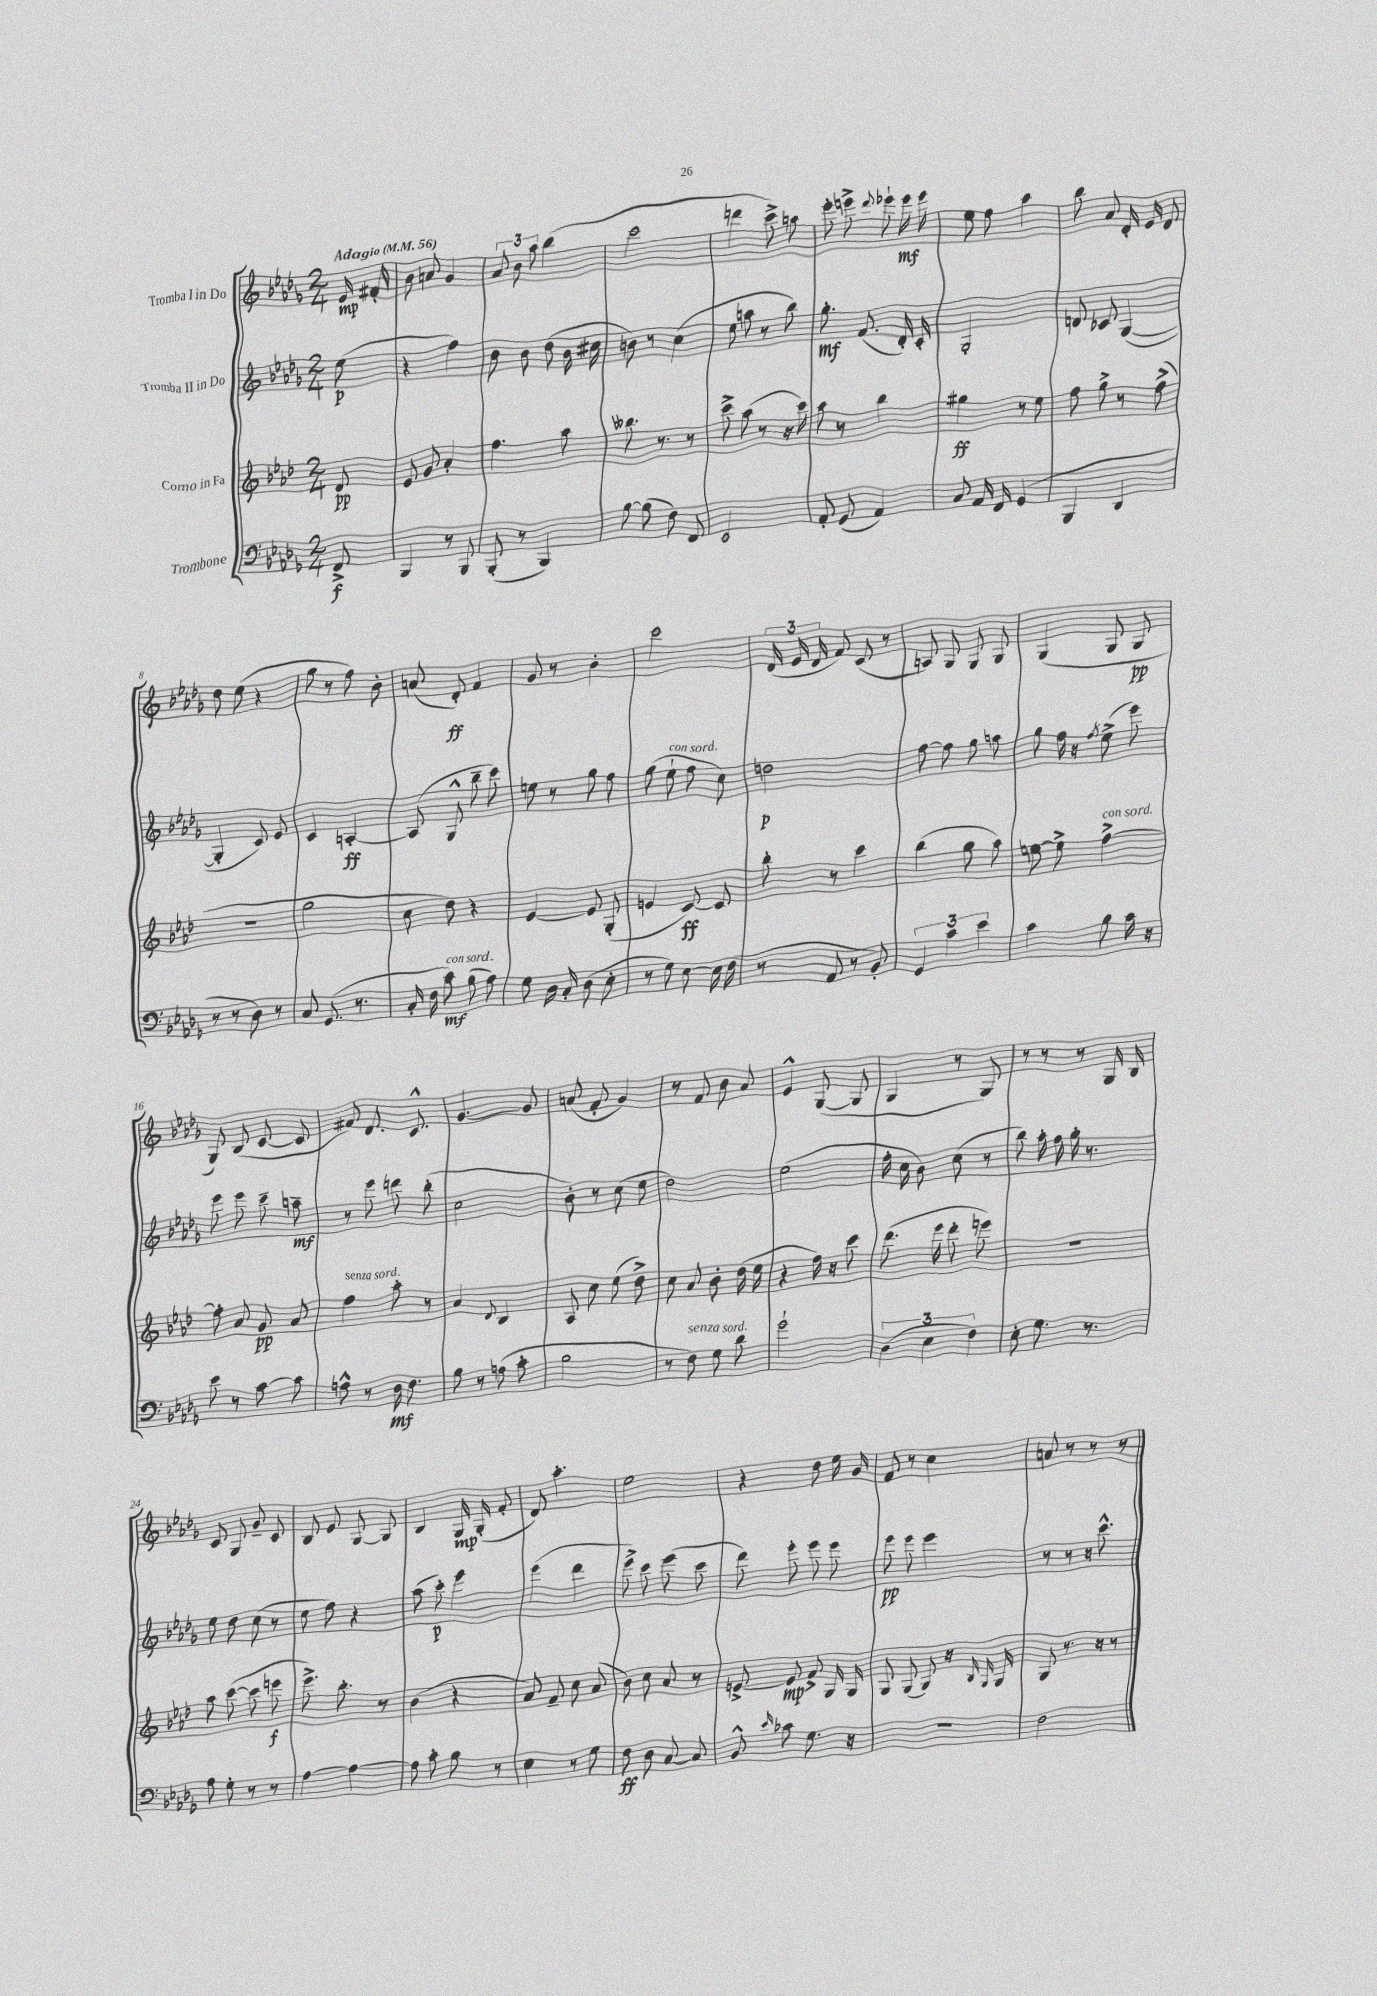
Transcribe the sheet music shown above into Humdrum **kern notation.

**kern	**kern	**kern	**kern
*staff4	*staff3	*staff2	*staff1
*clefF4	*clefG2	*clefG2	*clefG2
*k[b-e-a-d-g-]	*k[b-e-a-d-]	*k[b-e-a-d-g-]	*k[b-e-a-d-g-]
*M2/4	*M2/4	*M2/4	*M2/4
*MM56	*MM56	*MM56	*MM56
8FF^	8d-	(8ee-	16e-
.	.	.	16f#'
=	=	=	=
4BBB-	8e-	4r	8b-
.	8g	.	8a
8r	4a-'	4ff)	4g-
8BBB-	.	.	.
=	=	=	=
(8BBB-'	4.ff	8b-	12a-
.	.	.	12b-
8r	.	8b-	.
.	.	.	12aa-
4BBB-)	.	(8dd-	(4bb-
.	8aa-	16b-	.
.	.	16cc#	.
=	=	=	=
[8B-	8.bb--	8b)	2ccc
(8B-]	.	8r	.
.	8.r	.	.
8F)	.	(4cc	.
8FF	8r	.	.
=	=	=	=
2EE-	8ccc^	8ee-	4ddd
.	(8aa-	8aa	.
.	8r	8r	8ccc^)
.	16r	8bb-)	8aa
.	16ccc)	.	.
=	=	=	=
8AA-'	8aa-	8.gg-'	8eee-'
(8GG-	8r	.	8eee^
.	.	(8.f	.
.	.	.	8qqddd-
4AA-)	4bb-	.	8eee-`
.	.	16d-')	16eee-
.	.	16c'	16eee-
=	=	=	=
8C	4gg#	2G-'	8ee-
16AA-	.	.	8ff
16FF	.	.	.
(4GG-	8r	.	4aa-
.	8ee-	.	.
=	=	=	=
4BBB-	8ff	8d	8bb-
.	8gg^	8c-	8a-
4DD-	8r	([4G-	16d-'
.	.	.	16e-
.	(8ff^	.	8d-
=	=	=	=
8r	2r	4G-']	8dd-
8r	.	.	(8ee-
8D-)	.	8c)	4r
8r	.	8e-	.
=	=	=	=
8C	2gg	4c	8gg-
(8.GG-	.	.	8r
.	.	[4A'	8ff)
8.r	.	.	.
.	.	.	8b-'
=	=	=	=
16C'	8cc	(8A]	(8a
16F	.	.	.
8c)	8dd-)	8G-^^	8d-')
(8B-	4r	8bb-~	4f
8A-)	.	8ccc)	.
=	=	=	=
8G-	[4e-	8ee	8g-
16D-	.	8r	8r
16C'	.	.	.
(8D-	8e-]	8gg-	4b-'
8E-'	(8G'	8ff	.
=	=	=	=
8r	4e	(8gg-	2ccc
8G-)	.	8ee-`	.
[8E-	[8c)	8ff	.
16E-]	8c]	8cc)	.
(16F	.	.	.
=	=	=	=
8r	8bb-'	2dd	(24d-
.	.	.	24e-
.	.	.	24d-
8AA-	8r	.	8f)
8r	4ccc	.	(8c
8BB-')	.	.	8r
=	=	=	=
6GG-	(4bb-	[8ff	8A)
.	.	8ff]	8G-
6c	.	.	.
.	8gg	8gg-	8G-
6e-	.	.	.
.	8aa-)	8aa	8G-
=	=	=	=
4c	[8ee	8gg-	(4G-
.	8ee^]	16ff	.
.	.	16r	.
.	.	8qff	.
8B-	[4ff^	(8ee-^	8G-
16c	.	8eee-)	8G-
16r	.	.	.
=	=	=	=
8e-	8ff']	8eee-	8G-)
8r	8a-	8eee-	(8B-
[8c	8g	8ccc~	[8c
8c]	8a-	8aa~	8c]
=	=	=	=
8A^^	4ff	8r	8f#)
8r	.	8eee-	8.d-
16D-	8aa-'	8ddd	.
8.F	.	.	8.c^^
.	8r	(8bb-'	.
=	=	=	=
8B-	4a-	2cc	[4.g-
8r	.	.	.
.	8qqd-	.	.
(8A	4B-	.	.
8c'	.	.	8g-]
=	=	=	=
2B-	8A-	8b-')	(8a
.	8cc	8r	8f'
.	(8ee-	(8cc	4g-)
.	8dd-^)	8ee-	.
=	=	=	=
8r	8cc	2dd-)	8r
8F)	8a-	.	8f
8G-	8b-'	.	8b-
8d-	(16dd-	.	8a-
.	16ee-	.	.
=	=	=	=
2g-`	4r	(2ee-	4e-^^
.	16ff)	.	([8G-
.	16r	.	.
.	8ccc	.	8G-]
=	=	=	=
(6D-	(8.ddd-	16ff'	4G-
.	.	16cc	.
.	.	8b-)	.
6E-	.	.	.
.	16eee-	.	.
.	8ddd-'	(8cc	8r
6F)	.	.	.
.	8eee)	8r	8G-)
=	=	=	=
8E-'	2r	8bb-)	8r
8.G-	.	16aa-'	8r
.	.	16ff	.
.	.	16gg-'	8r
8.r	.	8.r	.
.	.	.	16G-
.	.	.	16B-
=	=	=	=
8A-	8aa-	8ee-	8c
8G-'	([8ccc	8dd-	8G-
8r	8ccc]	(8cc	8g-~
8r	8eee	8r	8c
=	=	=	=
[4A-	8.eee-^)	8ee-	8B-
.	.	8ff)	8e-
.	8.bb-'	.	.
4A-_	.	4r	[8G-
.	8r	.	8G-]
=	=	=	=
8A-]	(4b-	(8aa-	4B-
8c'	.	8ccc')	.
8B-	4r	4eee-	16G-
.	.	.	(16G-'
8r	.	.	8f'
=	=	=	=
4E-	8a-)	(4eee-	8d-)
.	8f~	.	4.aa-'
8r	8cc	4ddd-	.
8G-	(8a-	.	.
=	=	=	=
8F	8b-)	8eee-^)	2ee-
8D-	8cc	8ccc	.
[8C	8a-	(8eee-	.
8C]	8r	8ccc	.
=	=	=	=
8BB-^^	[8e^	8ddd-)	4r
16qqe-	.	.	.
8c-	8e]	8eee-'	.
8.G-	8f^	8eee-	8dd-
.	16G	8eee-	16ee-
16r	16G	.	16g-
=	=	=	=
2r	8G	8eee-	8f
.	(8G	8eee-	8r
.	8G)	4eee-	4cc
.	16r	.	.
.	16qqB-	.	.
.	16qqG	.	.
.	16G	.	.
=	=	=	=
2F	8G	8r	8a
.	8.r	8r	8r
.	.	16r	8r
.	16r	8.ccc^^	.
.	8r	.	8r
==	==	==	==
*-	*-	*-	*-
